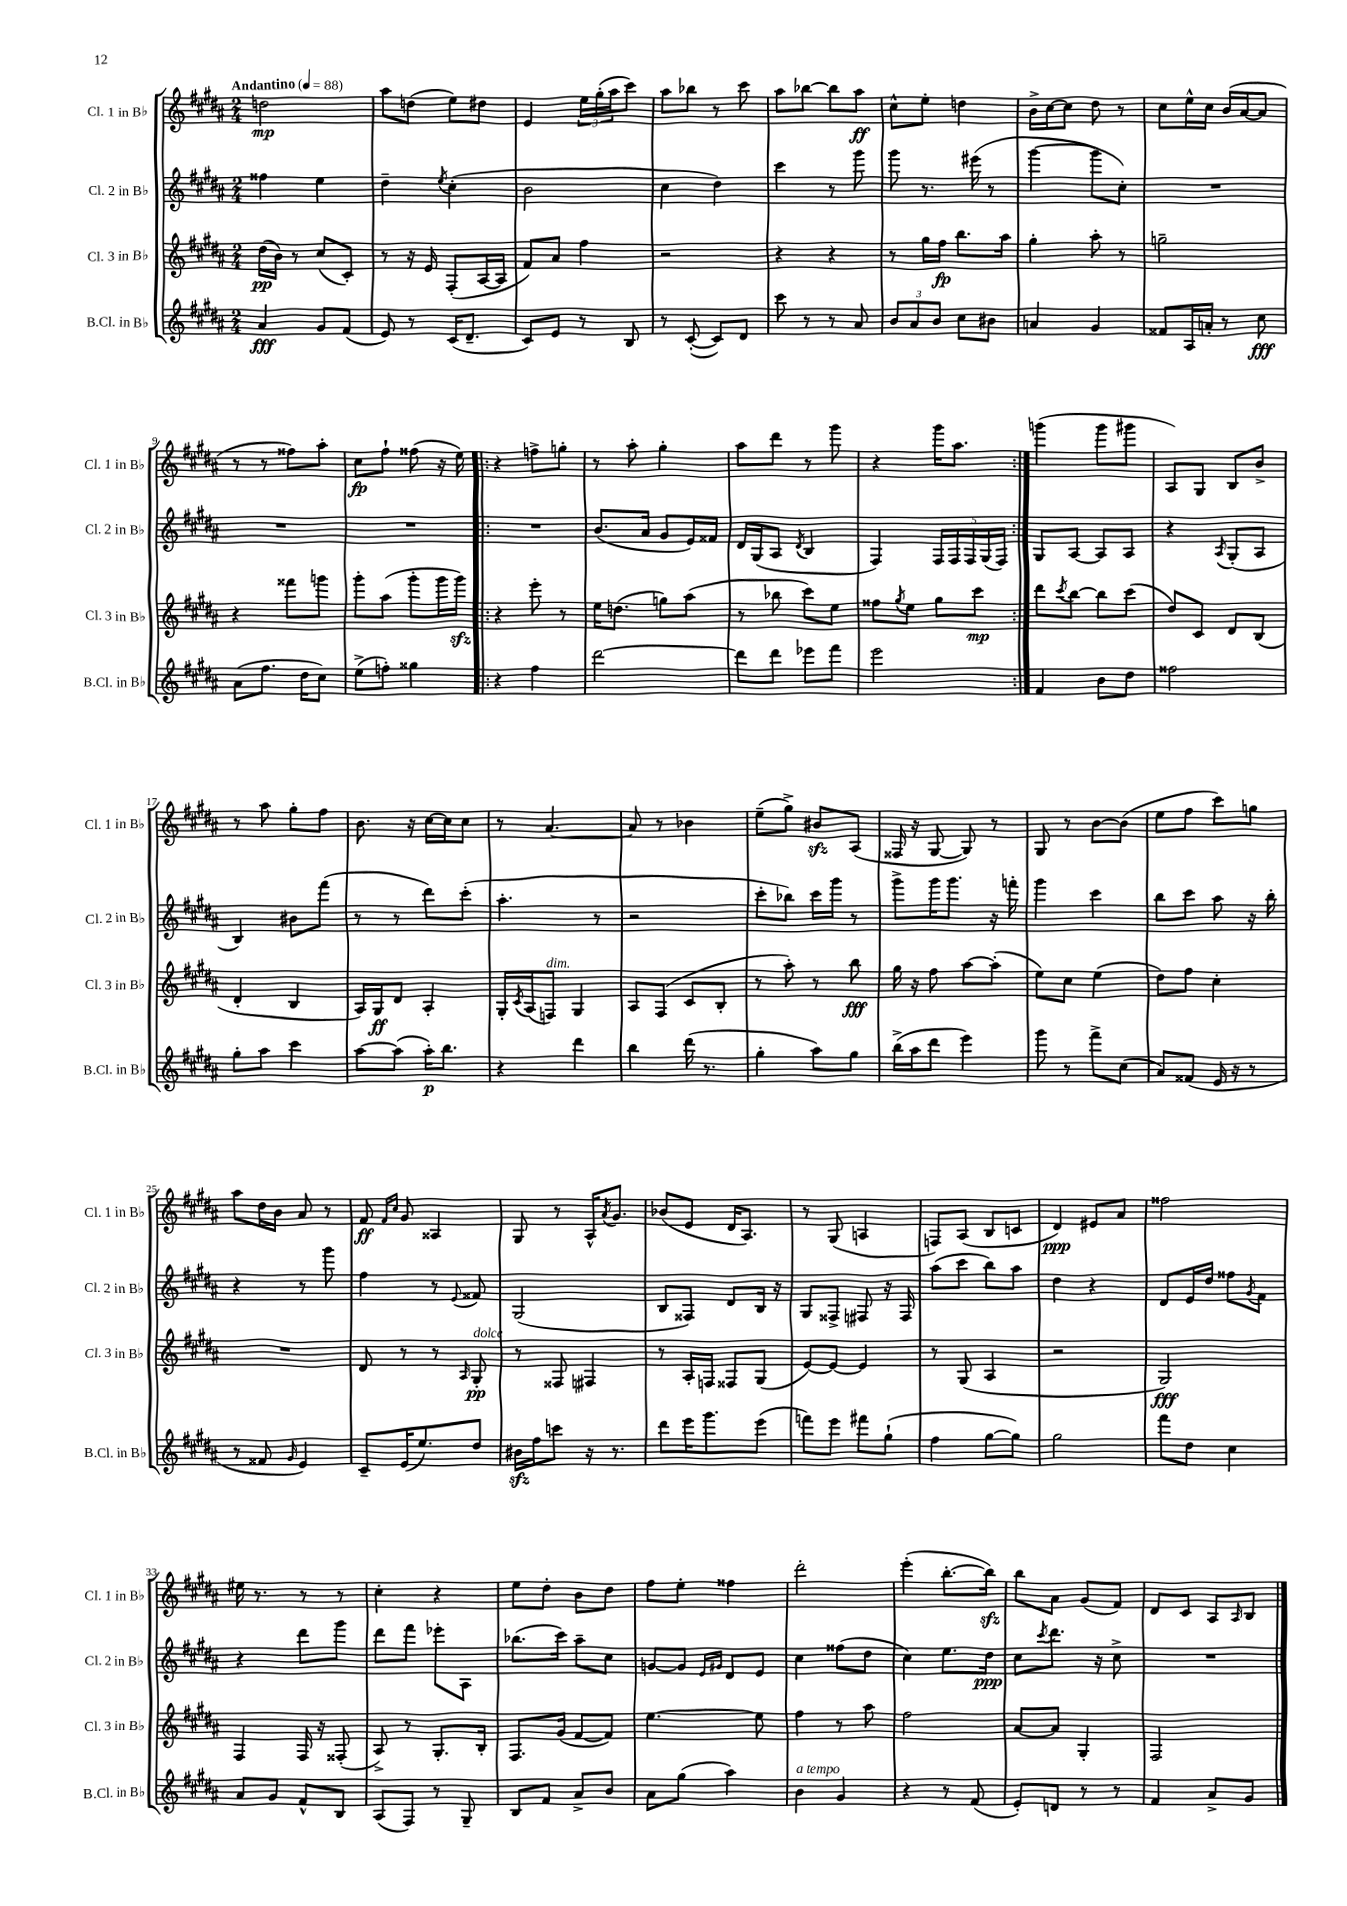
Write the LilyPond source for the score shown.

<<
\new StaffGroup <<
\new Staff = "s0" \with { instrumentName = "Cl. 1 in Bb" shortInstrumentName = "Cl. 1 in Bb" } {
    \clef treble \key b \major \numericTimeSignature \time 2/4 \tempo "Andantino" 4 = 88
    d''2\mp |
    ais''8 d''8( e''8) dis''8 |
    e'4 \tuplet 3/2 { e''16 gis''16-.( ais''16 } cis'''8) |
    ais''8 bes''8 r8 cis'''8 |
    ais''8 bes''8~ bes''8 ais''8\ff |
    cis''8-^ e''8-. d''4 |
    b'16-> cis''16~ cis''8 dis''8 r8 |
    cis''8 e''16-^ cis''16 b'16( ais'16~ ais'8 |
    r8 r8 fisis''8) ais''8-. |
    cis''8\fp fis''8-! fisis''8( r16 e''16) |
    \repeat volta 2 { r4 f''8-> g''8-. |
    r8 ais''8-. gis''4-. |
    ais''8 dis'''8 r8 gis'''8 |
    r4 gis'''16 ais''8. | }
    g'''4( g'''8 gis'''8 |
    ais8) gis8 b8 b'8-> |
    r8 ais''8 gis''8-. fis''8 |
    b'8. r16 cis''16~ cis''16 cis''8 |
    r8 ais'4.~ |
    ais'8 r8 bes'4 |
    e''8--( gis''8->) bis'8\sfz ais8( |
    fisis16 r16 gis8~ gis8) r8 |
    gis8 r8 b'8~ b'8( |
    e''8 fis''8 cis'''8) g''8 |
    ais''8 dis''16 b'16 ais'8 r8 |
    fis'8\ff \grace { fis'16 cis''16 } gis'8 aisis4 |
    gis8 r8 ais16-^ \acciaccatura { ais'8 } gis'8. |
    bes'8( e'8 dis'16 ais8.) |
    r8 gis8( a4 |
    f8) ais8( b8 c'8 |
    dis'4\ppp) eis'8 ais'8 |
    fisis''2 |
    eis''16 r8. r8 r8 |
    cis''4-. r4 |
    e''8 dis''8-. b'8 dis''8 |
    fis''8 e''8-. fisis''4 |
    dis'''2-. |
    e'''4-.( b''8.~-. b''16\sfz) |
    b''8 ais'8 gis'8( fis'8) |
    dis'8 cis'8 ais8 \grace { ais16 } b8 \bar "|." |
}
\new Staff = "s1" \with { instrumentName = "Cl. 2 in Bb" shortInstrumentName = "Cl. 2 in Bb" } {
    \clef treble \key b \major \numericTimeSignature \time 2/4
    fisis''4 e''4 |
    dis''4-- \acciaccatura { e''8 } cis''4-.( |
    b'2 |
    cis''4 dis''4) |
    cis'''4 r8 gis'''8 |
    gis'''8 r8. eis'''16( r8 |
    gis'''4~ gis'''8 cis''8-.) |
    R2 |
    R2 |
    R2 |
    \repeat volta 2 { R2 |
    b'8.( ais'16 gis'8 e'16) fisis'16 |
    dis'16 gis16( ais8 \acciaccatura { dis'8 } b4 |
    fis4) \tuplet 5/4 { fis16 fis16 fis16 gis16( fis16) } | }
    gis8 ais8~ ais8 ais8 |
    r4 \acciaccatura { ais8 } gis8-.( ais8 |
    b4) bis'8 fis'''8( |
    r8 r8 dis'''8) cis'''8-.( |
    ais''4.-. r8 |
    r2 |
    cis'''8-. bes''8) cis'''16 gis'''16 r8 |
    gis'''8-> gis'''16 gis'''8. r16 f'''16-. |
    gis'''4 cis'''4 |
    b''8 cis'''8 ais''8 r16 b''16-. |
    r4 r8 gis'''8 |
    fis''4 r8 \appoggiatura { e'8 } fisis'8 |
    gis2( |
    b8 fisis8) dis'8 b16 r16 |
    gis8 fisis8-> fis8 r16 fis16 |
    ais''8( cis'''8 b''8) ais''8 |
    dis''4 r4 |
    dis'8 e'16 dis''16 fisis''8 \acciaccatura { gis'8 } fis'8 |
    r4 dis'''8 gis'''8 |
    dis'''8 fis'''8 ees'''8-. ais8 |
    bes''8.( cis'''16) ais''8-- cis''8 |
    g'8~ g'8 \grace { e'16 gis'16 } dis'8 e'8 |
    cis''4 fisis''8( dis''8 |
    cis''4) e''8. dis''16\ppp |
    cis''8 \acciaccatura { cis'''8 } dis'''8. r16 cis''8-> |
    R2 \bar "|." |
}
\new Staff = "s2" \with { instrumentName = "Cl. 3 in Bb" shortInstrumentName = "Cl. 3 in Bb" } {
    \clef treble \key b \major \numericTimeSignature \time 2/4
    dis''16\pp( b'16) r8 cis''8( cis'8-.) |
    r8 r16 e'16 fis8-.( ais16~ ais16 |
    fis'8) ais'8 fis''4 |
    r2 |
    r4 r4 |
    r8 gis''16 fis''16\fp b''8. ais''16 |
    gis''4-. ais''8-. r8 |
    g''2-- |
    r4 fisis'''8 g'''8 |
    gis'''8-. ais''8( gis'''8-. gis'''16 gis'''16\sfz) |
    \repeat volta 2 { r4 e'''8-. r8 |
    e''16 d''8.( g''8) ais''8( |
    r8 bes''8 cis'''8) e''8 |
    fisis''8 \acciaccatura { gis''8 } e''8 gis''8 cis'''8\mp | }
    dis'''8 \acciaccatura { cis'''8 } b''8~ b''8 cis'''8( |
    dis''8) cis'8 dis'8 b8( |
    dis'4-. b4 |
    ais16) gis16\ff dis'8 ais4-. |
    gis16-. \acciaccatura { cis'8 } ais16( f8^\markup { \italic "dim." }) gis4 |
    ais8 fis8( cis'8 b8-. |
    r8 ais''8-.) r8 b''8\fff |
    gis''16 r16 fis''8 ais''8~ ais''8-.( |
    e''8) cis''8 e''4( |
    dis''8) fis''8 cis''4-. |
    R2 |
    dis'8 r8 r8 \grace { ais16 } gis8-.\pp^\markup { \italic "dolce" } |
    r8 fisis8 fis4 |
    r8 ais16-. f16 fisis8 gis8( |
    e'8~) e'8~ e'4 |
    r8 gis8( ais4 |
    r2 |
    gis2\fff) |
    fis4 fis16 r16 fisis8-.( |
    ais8->) r8 gis8.-. b16-. |
    fis8. gis'16( fis'8~ fis'8) |
    e''4.~ e''8 |
    fis''4 r8 ais''8 |
    fis''2 |
    ais'8~ ais'8 gis4-. |
    fis2 \bar "|." |
}
\new Staff = "s3" \with { instrumentName = "B.Cl. in Bb" shortInstrumentName = "B.Cl. in Bb" } {
    \clef treble \key b \major \numericTimeSignature \time 2/4
    ais'4\fff gis'8 fis'8( |
    e'8) r8 cis'16( dis'8.-- |
    cis'8) e'8 r8 b8 |
    r8 cis'8~-.( cis'8) dis'8 |
    cis'''8 r8 r8 ais'8 |
    \tuplet 3/2 { b'8 ais'8 b'8 } cis''8 bis'8 |
    a'4 gis'4 |
    fisis'8 ais16 a'16-. r8 cis''8\fff |
    ais'8( fis''8. dis''16 cis''8) |
    e''8->( f''8-.) gisis''4 |
    \repeat volta 2 { r4 fis''4 |
    dis'''2~ |
    dis'''8 dis'''8 ees'''8 fis'''8 |
    e'''2 | }
    fis'4 b'8 dis''8 |
    fisis''2 |
    gis''8-. ais''8 cis'''4 |
    ais''8~ ais''8( ais''16-.\p) b''8. |
    r4 dis'''4 |
    b''4 dis'''16( r8. |
    gis''4-. ais''8) gis''8 |
    b''16->( ais''16 dis'''8 e'''4) |
    gis'''8 r8 fis'''8-> cis''8( |
    ais'8) fisis'8( e'16 r16 r8 |
    r8 fisis'8 \grace { gis'16 } e'4) |
    cis'8-- e'16( e''8.) dis''8 |
    bis'16\sfz fis''16 c'''8 r16 r8. |
    dis'''8 e'''16 gis'''8. e'''8( |
    f'''8) e'''8 fis'''8 gis''8-!( |
    fis''4 gis''8~ gis''8) |
    gis''2 |
    fis'''8 dis''8 cis''4 |
    ais'8 gis'8 fis'8-^ b8 |
    ais8( fis8) r8 gis8-- |
    b8 fis'8 ais'8-> b'8 |
    ais'8 gis''8( ais''4) |
    b'4^\markup { \italic "a tempo" } gis'4 |
    r4 r8 fis'8( |
    e'8-.) d'8 r8 r8 |
    fis'4 ais'8-> gis'8 \bar "|." |
}
>>
>>
